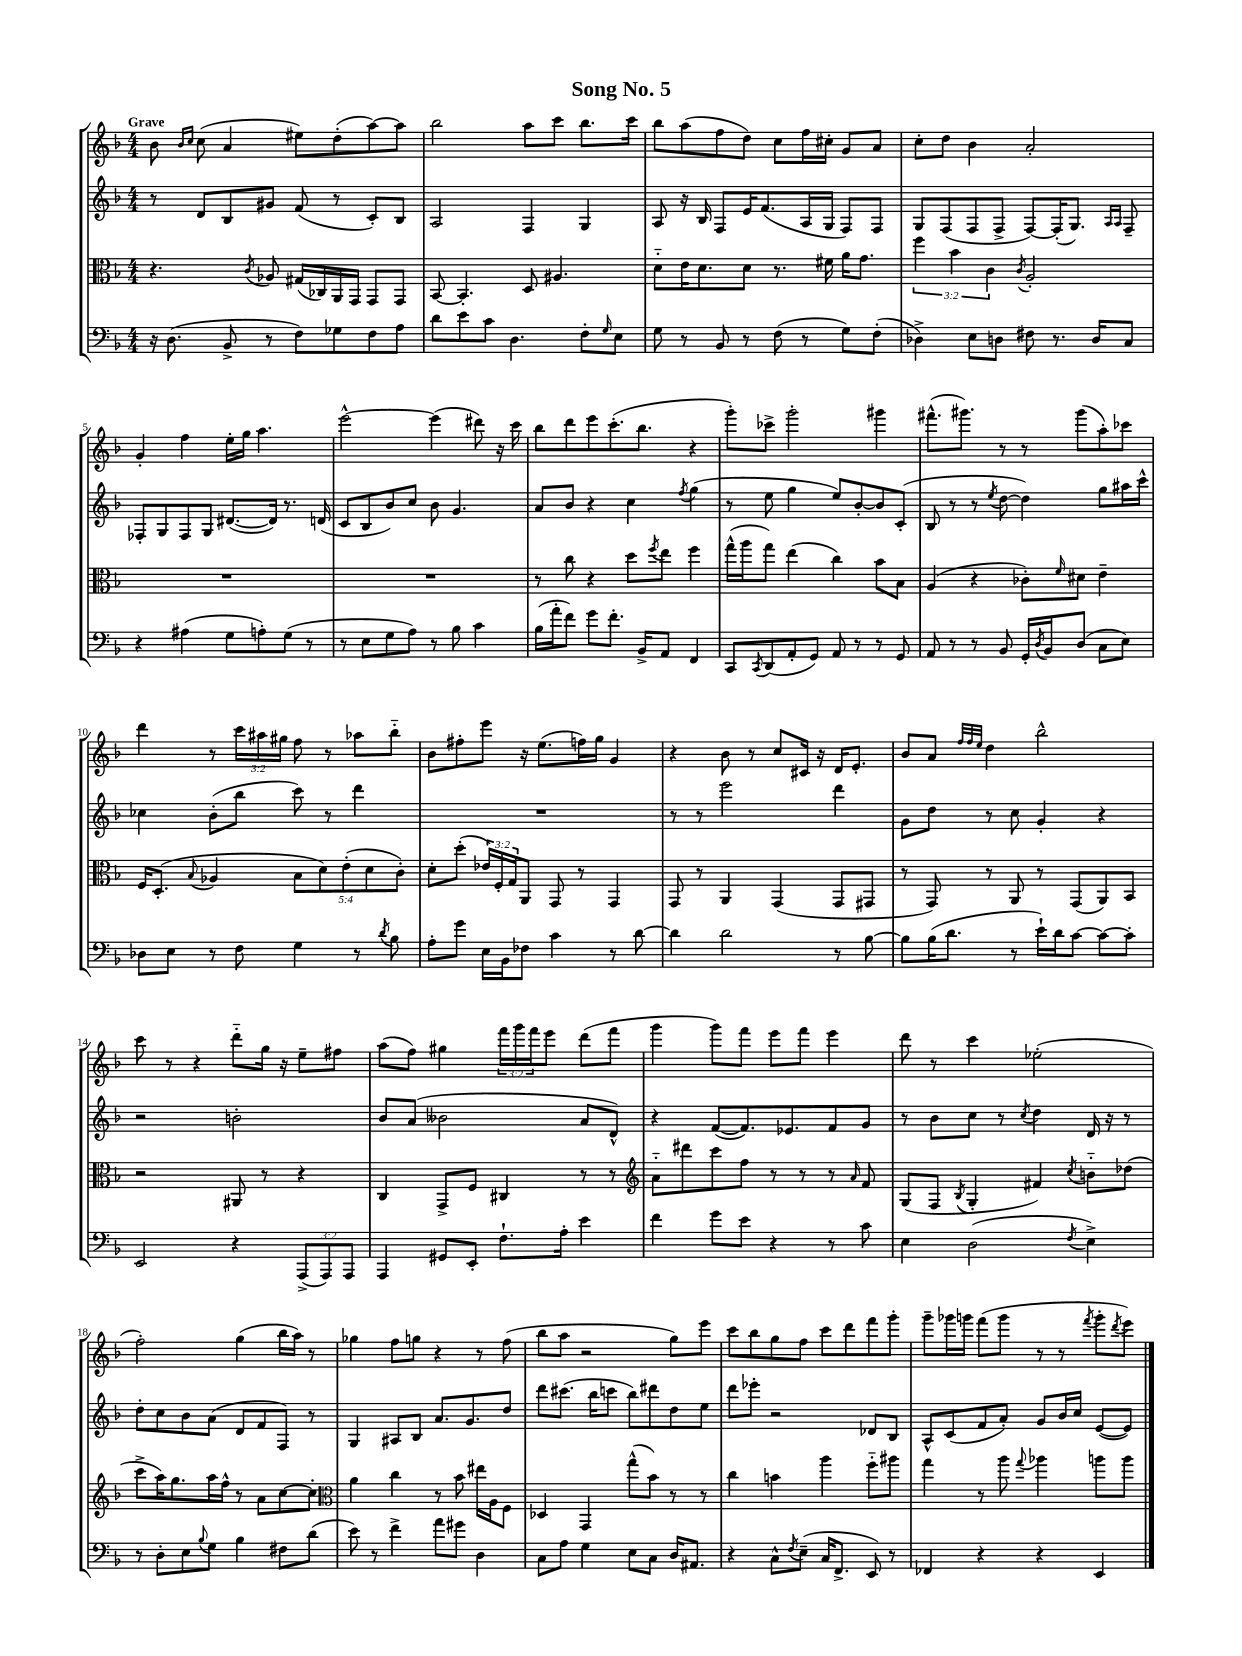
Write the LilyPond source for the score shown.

\header { title = "Song No. 5" }
<<
\new StaffGroup <<
\new Staff = "s0" {
    \clef treble \key f \major \numericTimeSignature \time 4/4 \override Staff.TupletNumber.text = #tuplet-number::calc-fraction-text \tempo "Grave"
    bes'8 \grace { bes'16 c''16 } c''8( a'4 eis''8) d''8-.( a''8~) a''8 |
    bes''2 a''8 c'''8 bes''8. c'''16 |
    bes''8 a''8( f''8 d''8) c''8 f''16 cis''16-. g'8 a'8 |
    c''8-. d''8 bes'4 a'2-. |
    g'4-. f''4 e''16-. g''16 a''4. |
    e'''2~-^ e'''4( dis'''8) r16 c'''16 |
    bes''8 d'''8 e'''8 c'''8.-.( bes''8. r4 |
    g'''8-.) ces'''8-> g'''2-. gis'''4 |
    fis'''8.-^( gis'''8.) r8 r8 gis'''8( a''8-.) ces'''8 |
    d'''4 r8 \tuplet 3/2 { c'''16 ais''16 gis''16 } f''8 r8 aes''8 bes''8-_ |
    bes'8 fis''8-. e'''8 r16 e''8.( f''16) g''16 g'4 |
    r4 bes'8 r8 c''8 cis'16 r16 d'16 e'8.-. |
    bes'8 a'8 \grace { f''32 f''32 e''32 } d''4 bes''2-^ |
    c'''8 r8 r4 d'''8-_ g''16 r16 e''8-- fis''8 |
    a''8( f''8) gis''4 \tuplet 3/2 { f'''16 g'''16 f'''16 } e'''8 d'''8( f'''8 |
    g'''4 g'''8) f'''8 e'''8 f'''8 e'''4 |
    d'''8 r8 c'''4 ees''2-.( |
    f''2-.) g''4( bes''16 a''16) r8 |
    ges''4 f''8 g''8 r4 r8 f''8( |
    bes''8 a''8 r2 g''8) e'''8 |
    c'''8 bes''8 g''8 f''8 c'''8 d'''8 f'''8 g'''8-. |
    g'''8-- ges'''16 g'''16 f'''8( g'''8 r8 r8 \acciaccatura { f'''8 } g'''8-. \acciaccatura { d'''8 } e'''8) \bar "|." |
}
\new Staff = "s1" {
    \clef treble \key f \major \numericTimeSignature \time 4/4
    r8 d'8 bes8 gis'8 f'8( r8 c'8-.) bes8 |
    a2 f4 g4 |
    a8 r16 bes16 f8 e'16 f'8.( a16 g16 f8) f8 |
    g8 f8( f8 f8-> f8~) f16-.( g8.) \grace { a16 a16 } f8-- |
    fes8-. g8 fes8 g8 dis'8.~( dis'16) r8. d'16( |
    c'8 bes8 bes'8) c''8 bes'8 g'4. |
    a'8 bes'8 r4 c''4 \acciaccatura { f''8 } g''4( |
    r8 e''8 g''4 e''8) bes'8~-. bes'8 c'8-.( |
    bes8 r8 r8 \acciaccatura { e''8 } d''8~ d''4) g''8 ais''16 c'''16-^ |
    ces''4 bes'8-.( bes''8 c'''8) r8 d'''4 |
    R1 |
    r8 r8 e'''2 d'''4 |
    g'8 d''8 r8 c''8 g'4-. r4 |
    r2 b'2-. |
    bes'8 a'8( beses'2 a'8 d'8-^) |
    r4 f'8~( f'8.) ees'8. f'8 g'8 |
    r8 bes'8 c''8 r8 \acciaccatura { c''8 } d''4 d'16 r16 r8 |
    d''8-. c''8 bes'8 a'8( d'8 f'8 f8) r8 |
    g4 ais8 bes8 a'8. g'8. d''8 |
    d'''8 cis'''8.( bes''16 c'''8 bes''8) dis'''8 d''8 e''8 |
    d'''8 ees'''8-. r2 des'8 bes8 |
    a8-^ c'8( f'8 a'8-.) g'8 bes'16 c''16 e'8~( e'8) \bar "|." |
}
\new Staff = "s2" {
    \clef alto \key f \major \numericTimeSignature \time 4/4 \override Staff.TupletNumber.text = #tuplet-number::calc-fraction-text
    r4. \acciaccatura { c'8 } aes8 gis16( ces16) a,16 g,16 g,8 g,8 |
    bes,8~ bes,4.-. d8 ais4. |
    d'8-_ e'16 d'8. d'8 r8. fis'16 a'16 g'8. |
    \tuplet 3/2 { f''4 bes'4 c'4 } \acciaccatura { c'8 } a2-. |
    R1 |
    R1 |
    r8 c''8 r4 d''8 \acciaccatura { f''8 } e''8 f''4 |
    g''16-^( a''16 g''8) e''4( c''4) bes'8 bes8 |
    a4( r4 ces'8-.) \grace { f'16 } dis'8 e'4-- |
    f16 d8.-.( \appoggiatura { bes8 } aes4 \tuplet 5/4 { bes8 d'8) e'8-.( d'8 c'8-.) } |
    d'8-. d''8-.( \tuplet 3/2 { ees'16) f16-. g16 } a,8 g,8 r8 g,4 |
    g,8 r8 a,4 g,4( g,8 gis,8 |
    r8 g,8) r8 a,8 r8 g,8( a,8) bes,8 |
    r2 ais,8 r8 r4 |
    c4 g,8-> f8 cis4 r8 r8 |
    \clef treble a'8-_ dis'''8 c'''8 f''8 r8 r8 r8 \grace { a'16 } f'8 |
    g8( f8 \acciaccatura { bes8 } g4-. fis'4) \acciaccatura { c''8 } b'8-_ des''8( |
    c'''8-> a''16) g''8. a''16 f''16-^ r8 a'8 c''8~ c''8-. |
    \clef alto a'4 c''4 r8 bes'8 eis''16 a16 f8 |
    des4 g,4 g''8-^( bes'8) r8 r8 |
    c''4 b'4 a''4 f''8-_ ais''8 |
    g''4 r8 a''8 \appoggiatura { g''8 } aes''4 a''8 a''8 \bar "|." |
}
\new Staff = "s3" {
    \clef bass \key f \major \numericTimeSignature \time 4/4 \override Staff.TupletNumber.text = #tuplet-number::calc-fraction-text
    r16 d8.( bes,8-> r8 f8) ges8 f8 a8 |
    d'8 e'8 c'8 d4. f8-. \grace { g16 } e8 |
    g8 r8 bes,8 r8 f8( r8 g8) f8-.( |
    des4->) e8 d8 fis8 r8. d16 c8 |
    r4 ais4( g8 a8-.) g8( r8 |
    r8 e8 g8 a8) r8 bes8 c'4 |
    bes16( a'16-. f'8) g'8 f'8.-. bes,16-> a,8 f,4 |
    c,8 \acciaccatura { c,8 } d,8( a,8-. g,8) a,8 r8 r8 g,8 |
    a,8 r8 r8 bes,8 g,16-. \acciaccatura { d8 } bes,16 d8( c8 e8) |
    des8 e8 r8 f8 g4 r8 \acciaccatura { d'8 } bes8 |
    a8-. g'8 e16 bes,16 fes8 c'4 r8 d'8~ |
    d'4 d'2 r8 bes8~ |
    bes8 bes16( d'8. r8 e'16-!) d'16 c'8~ c'8~ c'8-. |
    e,2 r4 \tuplet 3/2 { a,,8->( a,,8) a,,8 } |
    a,,4 gis,8 e,8-. f8.-! a16-. e'4 |
    f'4 g'8 e'8 r4 r8 c'8 |
    e4 d2( \acciaccatura { f8 } e4->) |
    r8 d8-. e8 \appoggiatura { bes8 } g8 bes4 fis8 d'8( |
    e'8) r8 f'4-> a'8 gis'8 d4 |
    c8 a8 g4 e8 c8 d16 ais,8. |
    r4 c8-^ \acciaccatura { f8 } e8--( c16 f,8.-> e,8) r8 |
    fes,4 r4 r4 e,4 \bar "|." |
}
>>
>>
